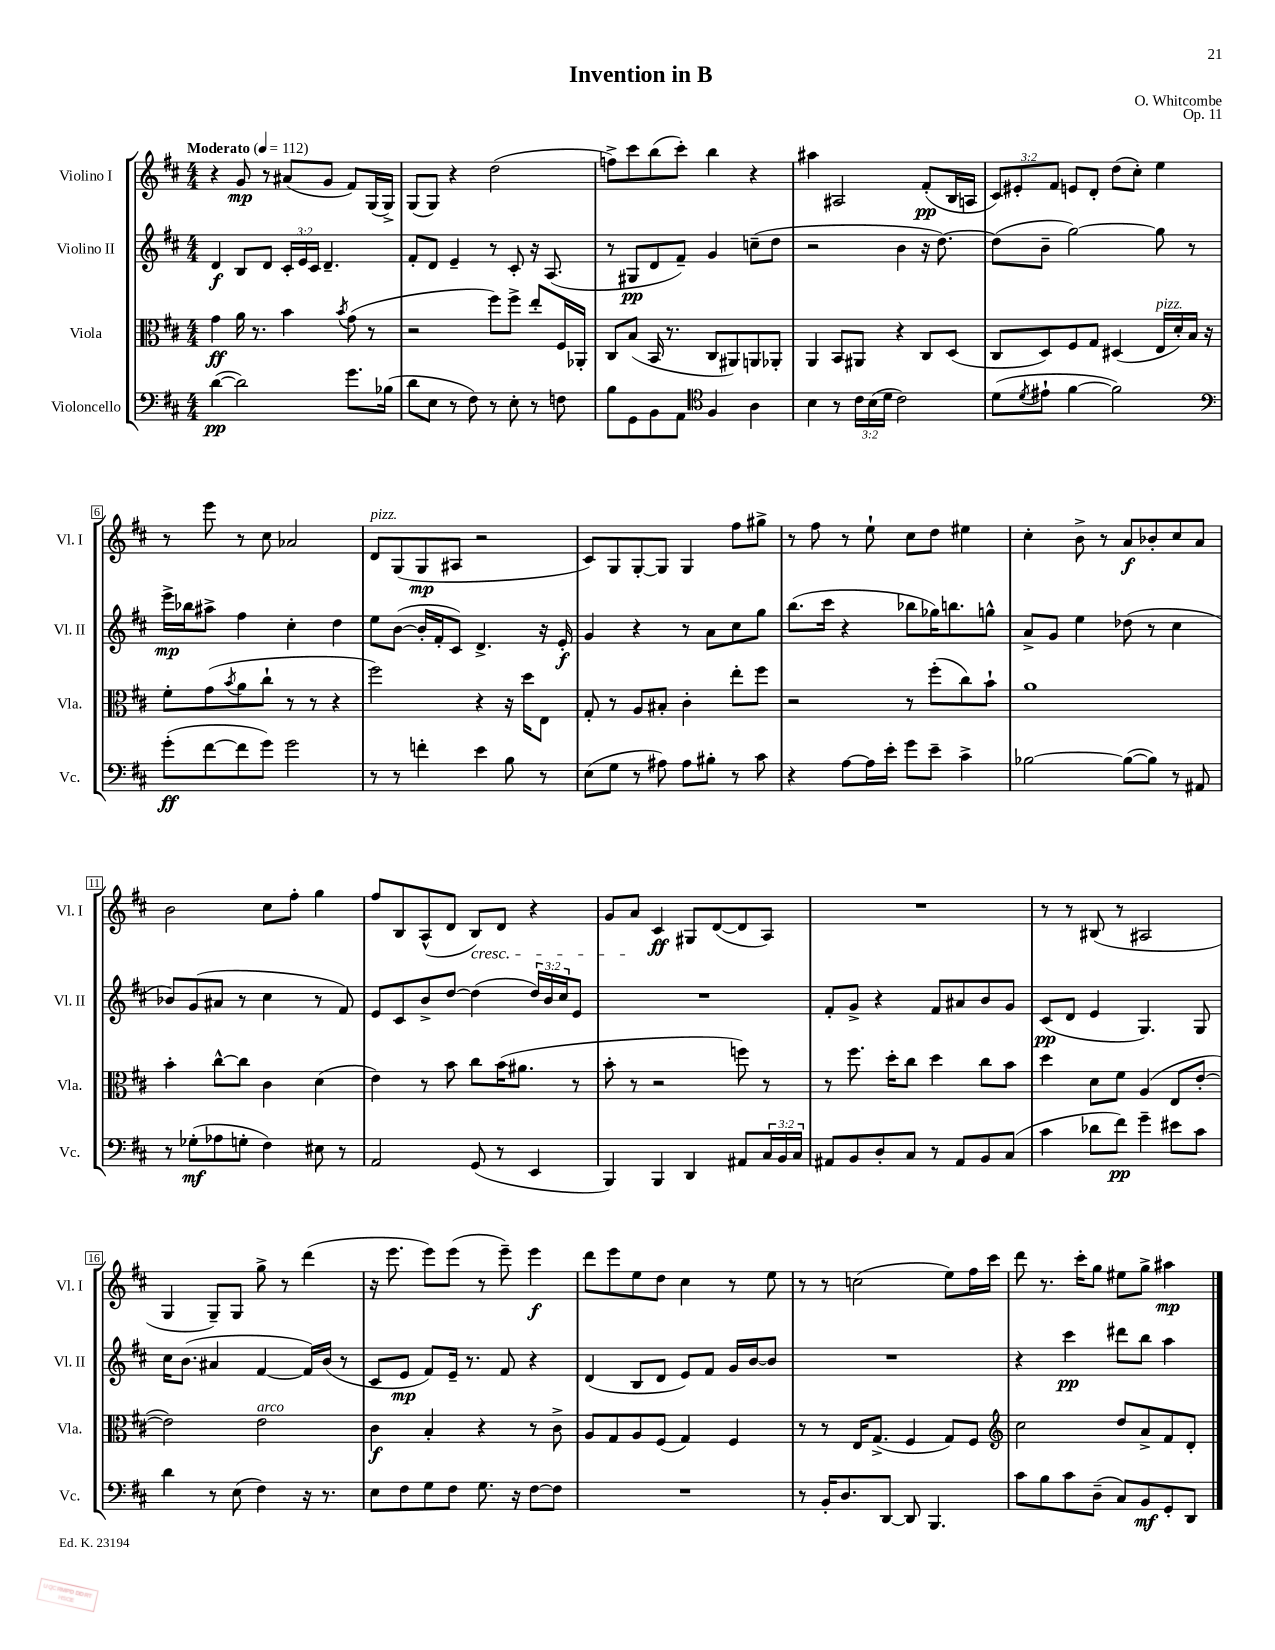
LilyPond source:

\header { title = "Invention in B" composer = "O. Whitcombe" opus = "Op. 11" }
<<
\new StaffGroup <<
\new Staff = "s0" \with { instrumentName = "Violino I" shortInstrumentName = "Vl. I" } {
    \clef treble \key d \major \numericTimeSignature \time 4/4 \override Staff.TupletNumber.text = #tuplet-number::calc-fraction-text \tempo "Moderato" 4 = 112
    r4 g'8\mp r8 ais'8( g'8 fis'8) g16( g16->) |
    g8( g8) r4 d''2( |
    f''8->) cis'''8 b''8( cis'''8-.) b''4 r4 |
    ais''4 ais2 fis'8-.\pp( b16 a16 |
    \tuplet 3/2 { cis'8) eis'8-. fis'8 } e'8 d'8-. d''8( cis''8-.) e''4 |
    r8 e'''8 r8 cis''8 aes'2 |
    d'8^\markup { \italic "pizz." } g8( g8\mp ais8 r2 |
    cis'8) g8 g8~-. g8 g4 fis''8 gis''8-> |
    r8 fis''8 r8 e''8-! cis''8 d''8 eis''4 |
    cis''4-. b'8-> r8 a'8\f bes'8-. cis''8 a'8 |
    b'2 cis''8 fis''8-. g''4 |
    fis''8 b8 a8-^( d'8 b8\cresc) d'8 r4 |
    g'8 a'8\! cis'4\ff gis8 d'8~( d'8 a8) |
    R1 |
    r8 r8 bis8( r8 ais2 |
    g4 g8--) g8 g''8-> r8 d'''4( |
    r16 e'''8. e'''8) e'''8( r8 e'''8--) e'''4\f |
    d'''8 e'''8 e''8 d''8 cis''4 r8 e''8 |
    r8 r8 c''2( e''8) fis''16 cis'''16 |
    d'''8 r8. cis'''16-. g''8 eis''8 g''8-> ais''4\mp \bar "|." |
}
\new Staff = "s1" \with { instrumentName = "Violino II" shortInstrumentName = "Vl. II" } {
    \clef treble \key d \major \numericTimeSignature \time 4/4 \override Staff.TupletNumber.text = #tuplet-number::calc-fraction-text
    d'4\f b8 d'8 \tuplet 3/2 { cis'16-. e'16 cis'16 } d'4.-- |
    fis'8-. d'8 e'4-- r8 cis'8-. r16 a8.( |
    r8 gis8\pp d'8 fis'8--) g'4 c''8--( d''8 |
    r2 b'4 r16 d''8.~) |
    d''8( b'8-- g''2~) g''8 r8 |
    e'''16->\mp bes''16 ais''8-> fis''4 cis''4-. d''4 |
    e''8 b'8~( b'16-. fis'16-. cis'8) d'4.-> r16 e'16-.\f |
    g'4 r4 r8 a'8 cis''8 g''8 |
    b''8.( cis'''16 r4 bes''8 ges''16) b''8. g''8-^ |
    a'8-> g'8 e''4 des''8( r8 cis''4 |
    bes'8) g'8( ais'8 r8 cis''4 r8 fis'8) |
    e'8 cis'8 b'8-> d''8~ d''4( \tuplet 3/2 { d''16) b'16 cis''16 } e'8 |
    R1 |
    fis'8-. g'8-> r4 fis'8 ais'8 b'8 g'8 |
    cis'8\pp( d'8 e'4 g4.) g8 |
    cis''16 b'8.( ais'4 fis'4~ fis'16) b'16( r8 |
    cis'8 e'8\mp fis'8) e'16-- r8. fis'8 r4 |
    d'4( b8 d'8 e'8) fis'8 g'16 b'16~ b'8 |
    R1 |
    r4 cis'''4\pp dis'''8 b''8 a''4 \bar "|." |
}
\new Staff = "s2" \with { instrumentName = "Viola" shortInstrumentName = "Vla." } {
    \clef alto \key d \major \numericTimeSignature \time 4/4
    g'4\ff a'16 r8. b'4 \acciaccatura { b'8 } g'8( r8 |
    r2 fis''8) fis''8-> e''8-. fis16 aes,16-. |
    cis8 b8( b,16 r8. cis8 ais,8) a,8 aes,8-. |
    a,4 b,8 ais,8 r4 cis8 d8( |
    cis8 d8) fis8 g8 dis4( e16^\markup { \italic "pizz." } d'16-.) b16 r16 |
    fis'8-. g'8( \acciaccatura { b'8 } a'8 cis''8-! r8 r8 r4 |
    fis''2) r4 r16 d''16 e8 |
    g8-. r8 a8 bis8-. cis'4-. e''8-. fis''8 |
    r2 r8 fis''8-.( cis''8) b'8-! |
    a'1 |
    b'4-. cis''8~-^ cis''8 cis'4 d'4( |
    e'4) r8 b'8 cis''8 b'16( ais'8. r8 |
    b'8-. r8 r2 f''8) r8 |
    r8 fis''8. d''16-. cis''8 d''4 cis''8 b'8 |
    d''4 d'8 fis'8 a4( e8 e'8~-. |
    e'2) e'2^\markup { \italic "arco" } |
    cis'4\f b4-. r4 r8 cis'8-> |
    a8 g8 a8 fis8( g4) fis4 |
    r8 r8 e16 g8.->( fis4 g8) fis8 |
    \clef treble cis''2 d''8 a'8-> fis'8 d'8-. \bar "|." |
}
\new Staff = "s3" \with { instrumentName = "Violoncello" shortInstrumentName = "Vc." } {
    \clef bass \key d \major \numericTimeSignature \time 4/4 \override Staff.TupletNumber.text = #tuplet-number::calc-fraction-text
    d'4~\pp( d'2) g'8. bes16( |
    d'8 e8 r8 fis8) r8 e8-. r8 f8 |
    b8 g,8 b,8 a,8 \clef tenor fis4 a4 |
    b4 r8 \tuplet 3/2 { cis'16 b16( d'16 } cis'2) |
    d'8( \acciaccatura { d'8 } eis'8-! fis'4~ fis'2) |
    \clef bass g'8-.\ff( fis'8~ fis'8 g'8) g'2 |
    r8 r8 f'4-. e'4 b8 r8 |
    e8( g8 r8 ais8) ais8 bis8-. r8 cis'8 |
    r4 a8~ a16 e'16-. g'8 e'8-- cis'4-> |
    bes2~ bes8~( bes8) r8 ais,8 |
    r8 ges8-.\mf( aes8 g8-. fis4) eis8 r8 |
    a,2 g,8( r8 e,4 |
    b,,4) b,,4 d,4 ais,8 \tuplet 3/2 { cis16 b,16 cis16 } |
    ais,8 b,8 d8-. cis8 r8 ais,8 b,8 cis8( |
    cis'4 des'8 fis'8\pp) g'4-- eis'8 cis'8 |
    d'4 r8 e8( fis4) r16 r8. |
    e8 fis8 g8 fis8 g8. r16 fis8~ fis8 |
    R1 |
    r8 b,16-. d8. d,8~ d,8 b,,4. |
    cis'8 b8 cis'8 d8--( cis8) b,8\mf g,8-. d,8 \bar "|." |
}
>>
>>
\layout { \context { \Score \override BarNumber.stencil = #(make-stencil-boxer 0.1 0.3 ly:text-interface::print) } }
